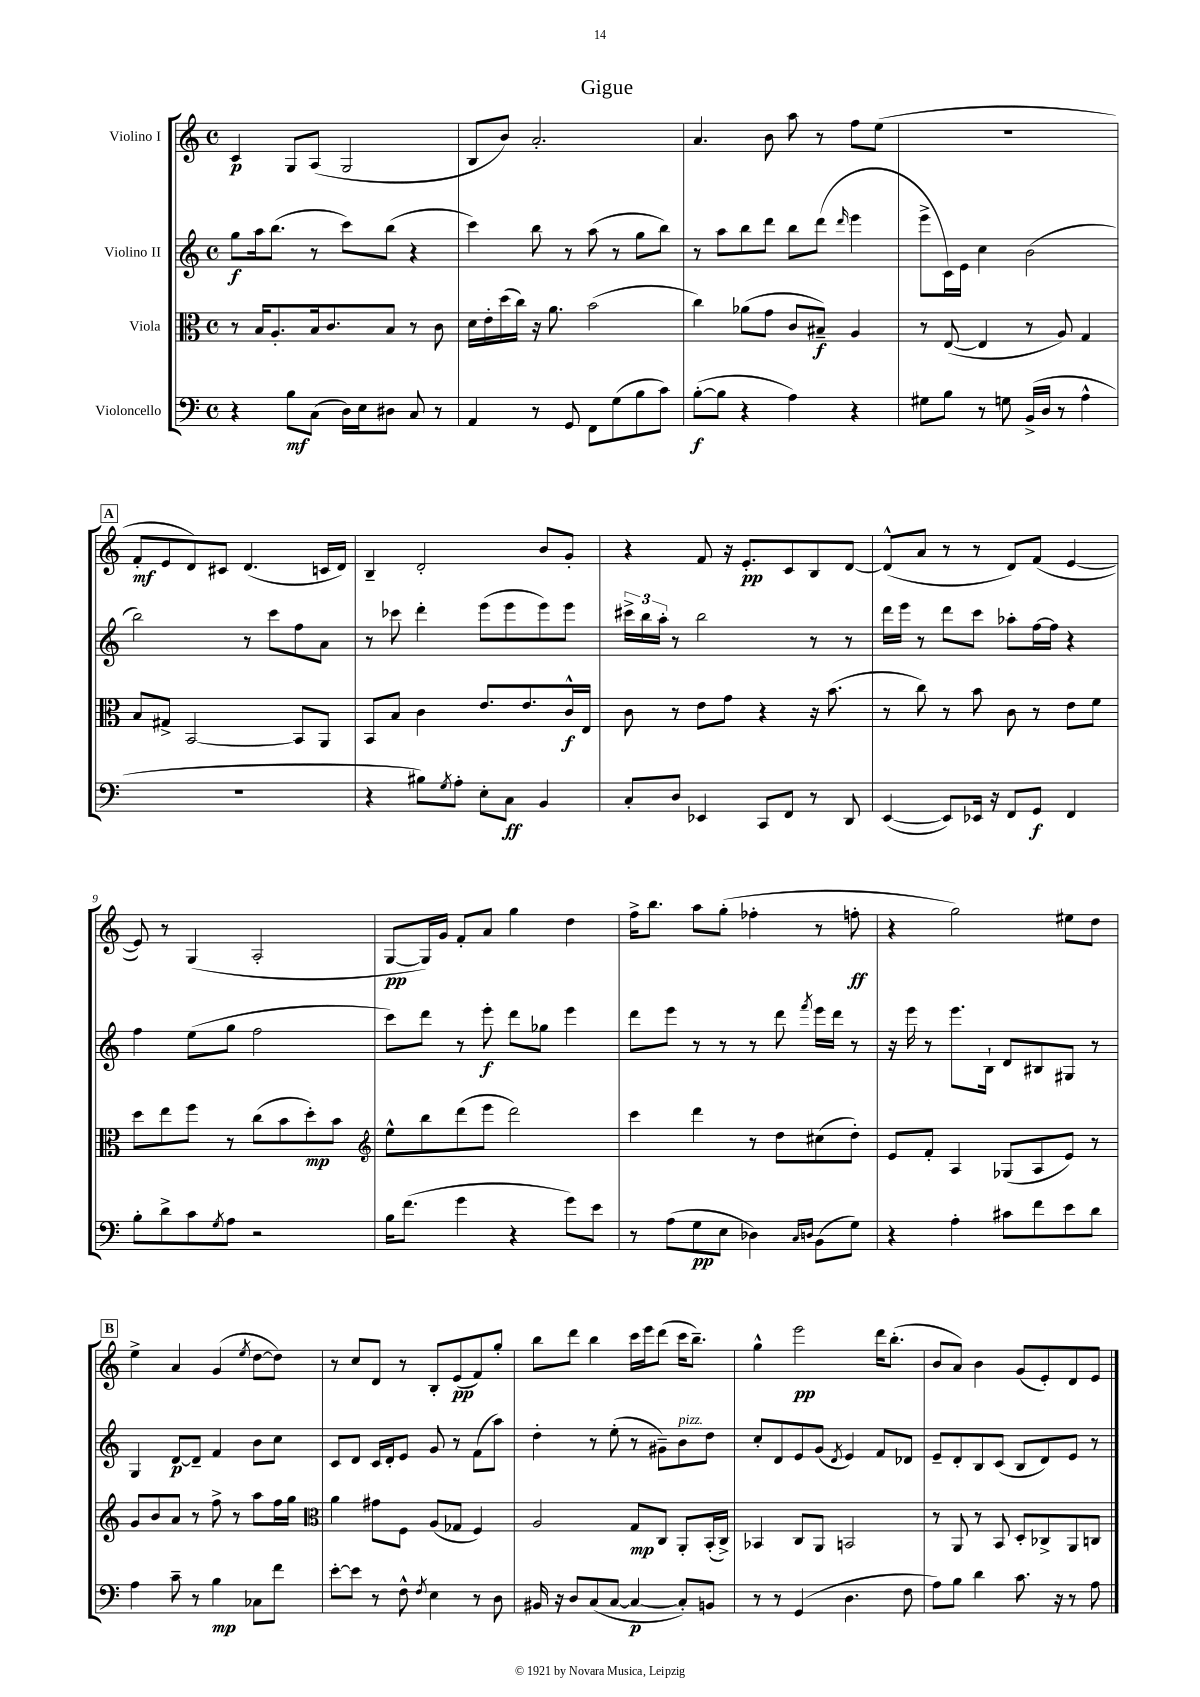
\header { title = "Gigue" }
<<
\new StaffGroup <<
\new Staff = "s0" \with { instrumentName = "Violino I" } {
    \clef treble \key c \major \defaultTimeSignature \time 4/4
    c'4\p g8 a8( g2 |
    b8 b'8) a'2.-. |
    a'4. b'8 a''8 r8 f''8 e''8( |
    R1 |
    \mark \markup { \box "A" } f'8-.\mf e'8 d'8) cis'8 d'4.( c'16 d'16) |
    b4-- d'2-. b'8 g'8-. |
    r4 f'8 r16 e'8.-.\pp c'8 b8 d'8~ |
    d'8-^( a'8 r8 r8 d'8) f'8( e'4~ |
    e'8) r8 g4( a2-. |
    g8~\pp g16) g'16 f'8-. a'8 g''4 d''4 |
    f''16-> b''8. a''8 g''8-.( fes''4-. r8 f''8-.\ff |
    r4 g''2) eis''8 d''8 |
    \mark \markup { \box "B" } e''4-> a'4 g'4( \acciaccatura { e''8 } d''8~ d''8) |
    r8 c''8 d'8 r8 b8-. e'8\pp( f'8) g''8-. |
    b''8 d'''8 b''4 c'''16 e'''16 d'''8( c'''16 b''8.--) |
    g''4-^ e'''2\pp d'''16 b''8.-.( |
    b'8 a'8) b'4 g'8( e'8-.) d'8 e'8 \bar "|." |
}
\new Staff = "s1" \with { instrumentName = "Violino II" } {
    \clef treble \key c \major \defaultTimeSignature \time 4/4
    g''8\f a''16 b''8.( r8 c'''8) b''8( r4 |
    c'''4) b''8 r8 a''8( r8 g''8 b''8) |
    r8 a''8 b''8 d'''8 b''8 d'''8( \grace { d'''16 } e'''4 |
    e'''8-> c'16) e'16 c''4 b'2( |
    \mark \markup { \box "A" } b''2) r8 c'''8 f''8 a'8 |
    r8 ces'''8 d'''4-. e'''8( e'''8 e'''8) e'''8 |
    \tuplet 3/2 { cis'''16-> b''16 a''16-. } r8 b''2 r8 r8 |
    d'''16 e'''16 r8 d'''8 c'''8 aes''8-. f''16~ f''16 r4 |
    f''4 e''8( g''8 f''2 |
    c'''8) d'''8 r8 e'''8-.\f d'''8 ges''8 e'''4 |
    d'''8 e'''8 r8 r8 r8 d'''8 \acciaccatura { f'''8 } e'''16 d'''16 r8 |
    r16 e'''16 r8 e'''8. b16-! d'8 bis8 gis8 r8 |
    \mark \markup { \box "B" } g4 d'8~\p d'8-- f'4 b'8 c''8 |
    c'8 d'8 c'16 d'16-. e'8 g'8 r8 f'8( a''8) |
    d''4-. r8 e''8-.( r8 gis'8--) b'8^\markup { \italic "pizz." } d''8 |
    c''8-. d'8 e'8 g'8( \acciaccatura { d'8 } e'4) f'8 des'8 |
    e'8-- d'8-. b8 c'8( b8 d'8) e'8 r8 \bar "|." |
}
\new Staff = "s2" \with { instrumentName = "Viola" } {
    \clef alto \key c \major \defaultTimeSignature \time 4/4
    r8 b16 a8.-. b16 c'8. b8 r8 c'8 |
    d'16 e'16-. d''16( c''16) r16 a'8. b'2( |
    c''4) aes'8( g'8 c'8 bis8--\f) a4 |
    r8 e8~( e4 r8 a8) g4 |
    \mark \markup { \box "A" } b8 gis8-> b,2~ b,8 a,8 |
    b,8 b8 c'4 e'8. e'8. c'16-^\f e16 |
    c'8 r8 e'8 g'8 r4 r16 b'8.( |
    r8 c''8) r8 b'8 c'8 r8 e'8 f'8 |
    d''8 e''8 f''8 r8 c''8( b'8 d''8-.\mp) b'8 |
    \clef treble e''8-^ b''8 d'''8( e'''8 d'''2) |
    c'''4 d'''4 r8 d''8 cis''8( d''8-.) |
    e'8 f'8-. a4 ges8( a8 e'8) r8 |
    \mark \markup { \box "B" } g'8 b'8 a'8 r8 f''8-> r8 a''8 f''16 g''16 |
    \clef alto a'4 gis'8 f8 a8( ges8 f4) |
    a2 g8\mp c8 a,8-. b,16-.( c16->) |
    bes,4 c8 a,8 b,2 |
    r8 a,8 r8 b,8 d8-. ces8-> a,8 c8 \bar "|." |
}
\new Staff = "s3" \with { instrumentName = "Violoncello" } {
    \clef bass \key c \major \defaultTimeSignature \time 4/4
    r4 b8\mf c8( d16) e16 dis8 c8 r8 |
    a,4 r8 g,8 f,8 g8( b8 c'8) |
    b8~-.\f( b8 r4 a4) r4 |
    gis8 b8 r8 g8 b,16->( d16 r8 a4-^ |
    \mark \markup { \box "A" } R1 |
    r4 bis8) \acciaccatura { g8 } a8-. e8-. c8\ff b,4 |
    c8-. d8 ees,4 c,8 f,8 r8 d,8 |
    e,4~( e,8) ees,16 r16 f,8 g,8\f f,4 |
    b8-. d'8-> c'8 \acciaccatura { g8 } a8 r2 |
    b16 f'8.( g'4 r4 g'8) e'8 |
    r8 a8( g8\pp e8 des4) \grace { c16 d16 } b,8( g8) |
    r4 a4-. cis'8 f'8 e'8 d'8 |
    \mark \markup { \box "B" } a4 c'8-- r8 b4\mp ces8 f'8 |
    e'8~-. e'8 r8 f8-^ \acciaccatura { f8 } e4 r8 d8 |
    bis,16 r16 d8 c8( c8~ c4~\p c8-.) b,8 |
    r8 r8 g,4( d4. f8 |
    a8) b8 d'4 c'8. r16 r8 a8 \bar "|." |
}
>>
>>
